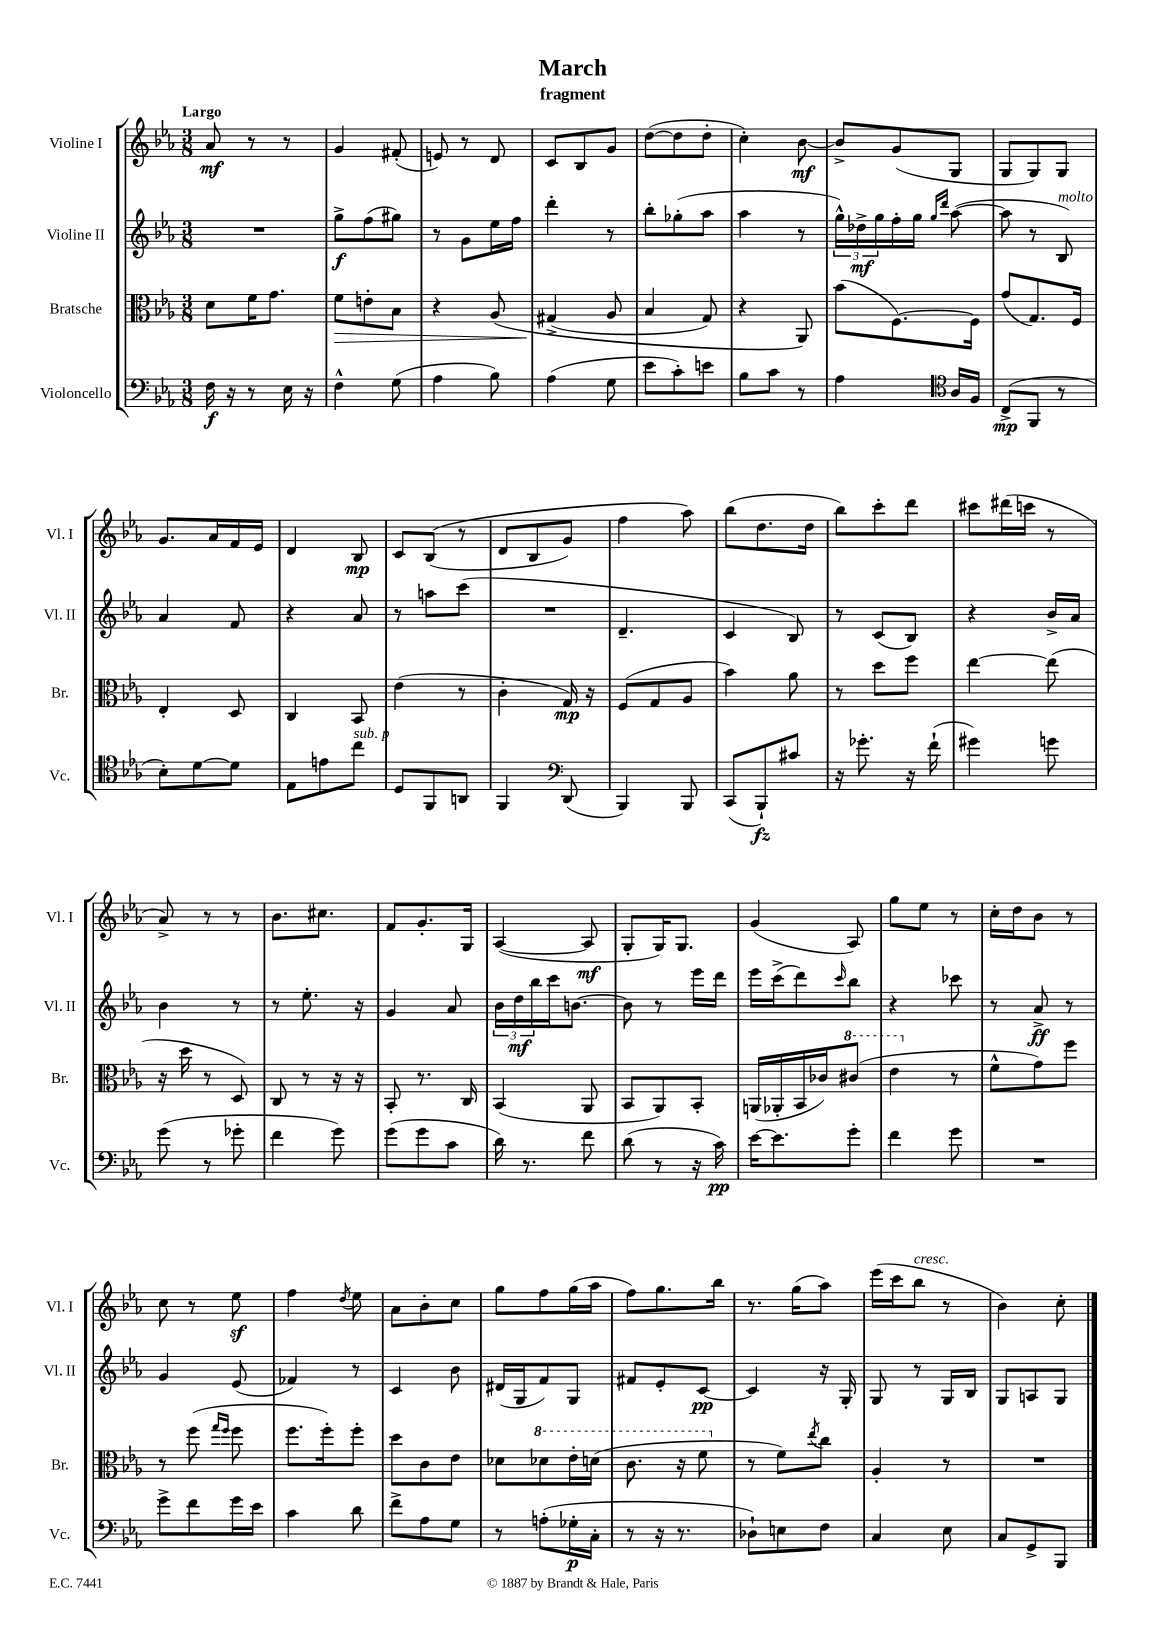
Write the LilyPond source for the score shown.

\header { title = "March" subtitle = "fragment" }
<<
\new StaffGroup <<
\new Staff = "s0" \with { instrumentName = "Violine I" shortInstrumentName = "Vl. I" } {
    \clef treble \key ees \major \numericTimeSignature \time 3/8 \tempo "Largo"
    aes'8\mf r8 r8 |
    g'4 fis'8-.( |
    e'8) r8 d'8 |
    c'8 bes8 g'8 |
    d''8~( d''8 d''8-. |
    c''4-.) bes'8~\mf |
    bes'8-> g'8( g8 |
    g8 g8) g8 |
    g'8. aes'16 f'16 ees'16 |
    d'4 bes8\mp |
    c'8 bes8(\( r8 |
    d'8 bes8 g'8) |
    f''4 aes''8\) |
    bes''8( d''8. d''16 |
    bes''8) c'''8-. d'''8 |
    cis'''8 dis'''16( c'''16 r8 |
    aes'8->) r8 r8 |
    bes'8. cis''8. |
    f'8 g'8.-. g16 |
    aes4~( aes8\mf |
    g8-. g16) g8. |
    g'4( aes8) |
    g''8 ees''8 r8 |
    c''16-. d''16 bes'8 r8 |
    c''8 r8 ees''8\sf |
    f''4 \acciaccatura { d''8 } ees''8 |
    aes'8 bes'8-. c''8 |
    g''8 f''8 g''16( aes''16 |
    f''8) g''8. bes''16 |
    r8. g''16( aes''8) |
    ees'''16( c'''16 bes''8^\markup { \italic "cresc." } r8 |
    bes'4) c''8-. \bar "|." |
}
\new Staff = "s1" \with { instrumentName = "Violine II" shortInstrumentName = "Vl. II" } {
    \clef treble \key ees \major \numericTimeSignature \time 3/8
    R4. |
    g''8->\f f''8( gis''8) |
    r8 g'8 ees''16 f''16 |
    d'''4-. r8 |
    bes''8-. ges''8-.( aes''8 |
    aes''4 r8 |
    \tuplet 3/2 { g''16-^) des''16->\mf g''16 } f''16-. g''16 \grace { g''16 d'''16 } aes''8~( |
    aes''8 r8 bes8^\markup { \italic "molto" }) |
    aes'4 f'8 |
    r4 aes'8 |
    r8 a''8 c'''8( |
    R4. |
    d'4.-- |
    c'4 bes8) |
    r8 c'8( bes8) |
    r4 bes'16-> aes'16 |
    bes'4 r8 |
    r8 ees''8.-. r16 |
    g'4 aes'8 |
    \tuplet 3/2 { bes'16 d''16\mf bes''16 } c'''16 b'8.~ |
    b'8 r8 ees'''16 d'''16 |
    ees'''16 c'''16->( d'''8) \grace { c'''16 } bes''8 |
    r4 ces'''8 |
    r8 aes'8->\ff r8 |
    g'4 ees'8( |
    fes'4) r8 |
    c'4 bes'8 |
    dis'16( g16 f'8) g8 |
    fis'8 ees'8-. c'8~\pp |
    c'4 r16 g16-. |
    g8 r8 g16 bes16 |
    g8 a8 g8 \bar "|." |
}
\new Staff = "s2" \with { instrumentName = "Bratsche" shortInstrumentName = "Br." } {
    \clef alto \key ees \major \numericTimeSignature \time 3/8
    d'8 f'16 g'8. |
    f'8\> e'8-. bes8 |
    r4 aes8\( |
    gis4->\!( aes8 |
    bes4 g8) |
    r4 aes,8\) |
    bes'8( f8.~) f16 |
    g'8( g8.) f16 |
    ees4-. d8 |
    c4 bes,8 |
    ees'4( r8 |
    c'4-. g16\mp) r16 |
    f8( g8 aes8 |
    bes'4) aes'8 |
    r8 d''8 f''8 |
    ees''4~ ees''8( |
    r16 d''16 r8 d8) |
    c8 r8 r16 r16 |
    bes,8-. r8. c16 |
    bes,4( aes,8 |
    bes,8 aes,8) bes,8-. |
    a,16( aes,16-. bes,16 ces'16) \ottava #1 cis''8( |
    ees''4 \ottava #0 r8 |
    f'8-^ g'8) f''8 |
    r8 f''8( \grace { g''16 f''16 } f''8 |
    f''8. f''16-.) f''8-. |
    d''8 c'8 ees'8 |
    des'8 \ottava #1 des''8 ees''16-. d''16( |
    c''8. r16 f''8 \ottava #0 |
    r8 f'8) \acciaccatura { ees''8 } c''8 |
    aes4-. r8 |
    R4. \bar "|." |
}
\new Staff = "s3" \with { instrumentName = "Violoncello" shortInstrumentName = "Vc." } {
    \clef bass \key ees \major \numericTimeSignature \time 3/8
    f16\f r16 r8 ees16 r16 |
    f4-^ g8( |
    aes4 bes8) |
    aes4( g8 |
    ees'8 c'8-.) e'8 |
    bes8 c'8 r8 |
    aes4 \clef tenor aes16 f16 |
    c8->\mp( f,8 r8 |
    bes8-.) d'8~ d'8 |
    ees8 e'8 c''8^\markup { \italic "sub. p" } |
    d8 f,8 a,8 |
    f,4 \clef bass d,8( |
    bes,,4) bes,,8 |
    c,8( bes,,8-!\fz) cis'8 |
    r16 ges'8.-. r16 f'16-!( |
    gis'4) g'8 |
    g'8( r8 ges'8-. |
    f'4 g'8) |
    g'8( g'8 c'8 |
    d'16) r8. f'8 |
    d'8( r8 r16 c'16\pp) |
    ees'16~ ees'8. g'8-. |
    f'4 g'8 |
    R4. |
    g'8-> f'8 g'16 ees'16 |
    c'4 d'8 |
    f'8-> aes8 g8 |
    r8 a8-.( ges16-.\p c16-. |
    r8 r16 r8. |
    des8-!) e8 f8 |
    c4 ees8 |
    c8 g,8-> bes,,8 \bar "|." |
}
>>
>>
\layout { \context { \Score \remove "Bar_number_engraver" } }
